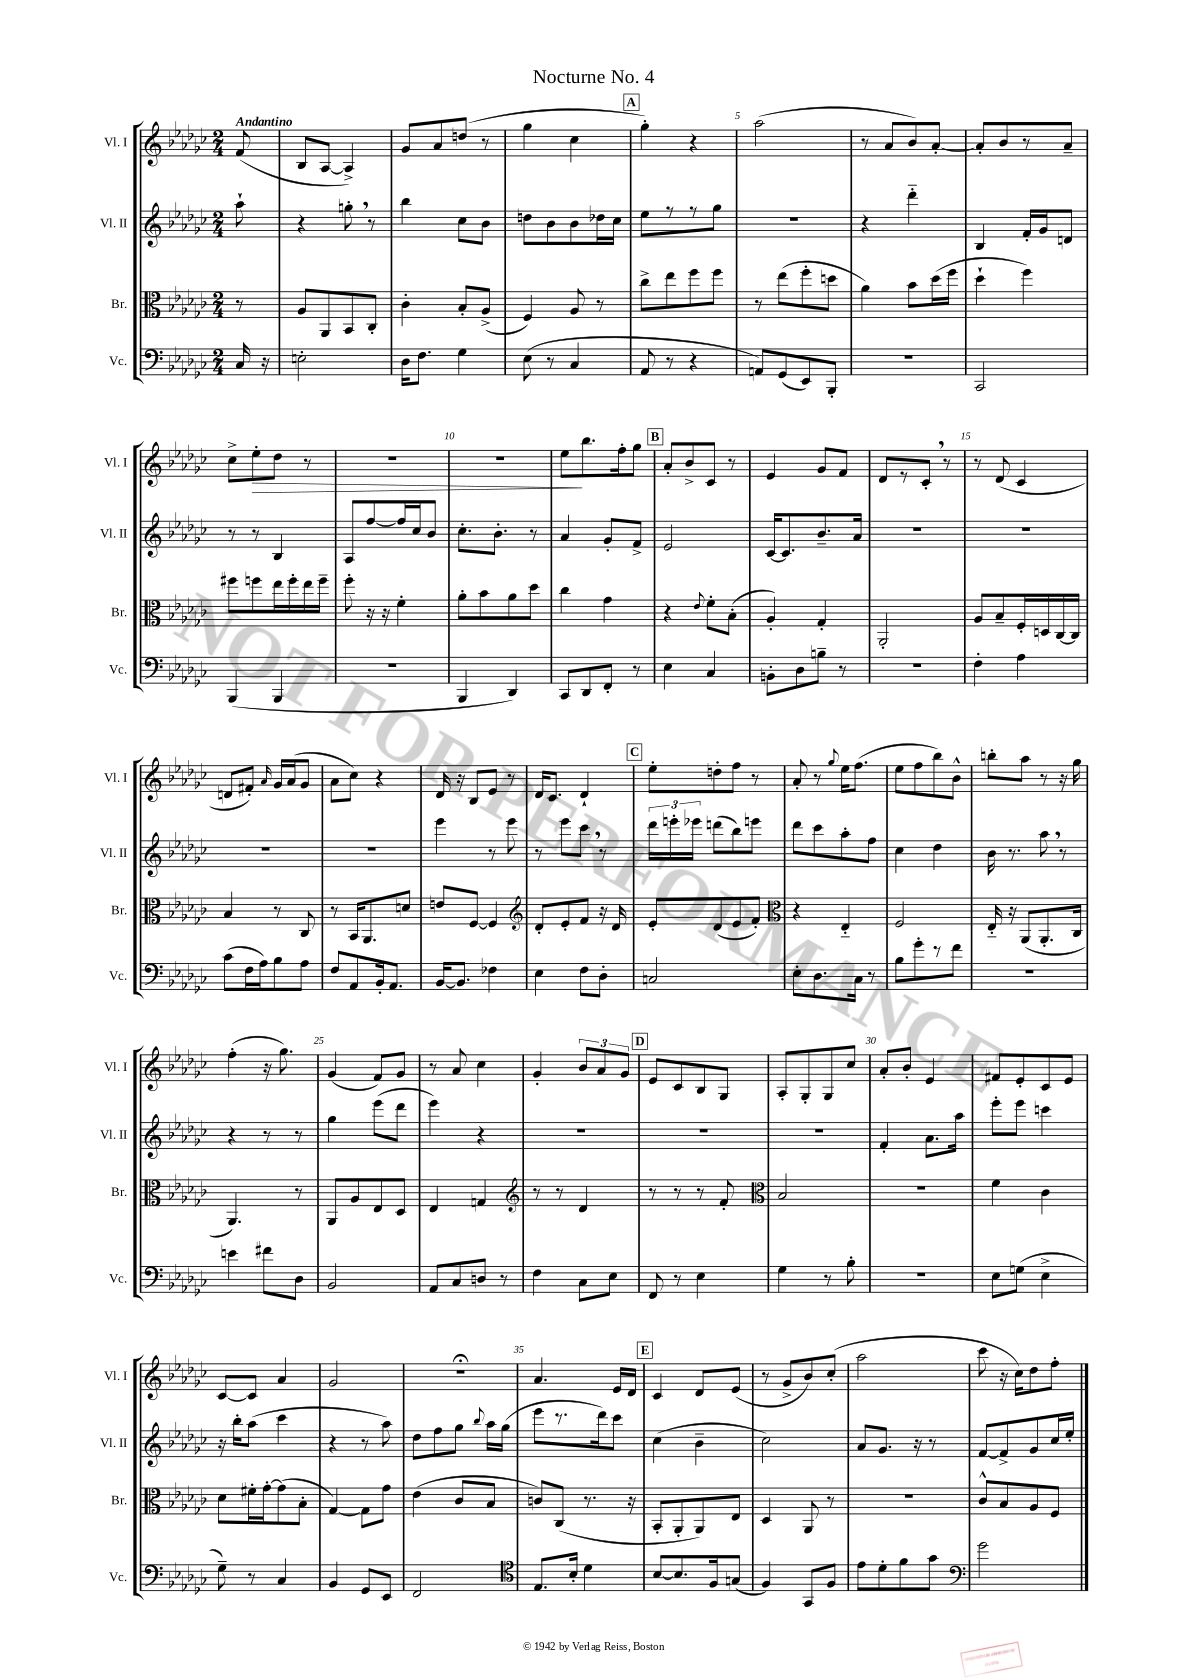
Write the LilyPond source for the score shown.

\header { title = "Nocturne No. 4" }
<<
\new StaffGroup <<
\new Staff = "s0" \with { instrumentName = "Vl. I" shortInstrumentName = "Vl. I" } {
    \clef treble \key ges \major \numericTimeSignature \time 2/4 \partial 8 \tempo "Andantino"
    \autoBeamOff f'8( |
    bes8[ aes8]~ aes4->) |
    ges'8[ aes'8 d''8]( r8 |
    ges''4 ces''4 |
    \mark \markup { \box "A" } ges''4-.) r4 |
    aes''2( |
    r8 aes'8[ bes'8) aes'8]~-. |
    aes'8[-. bes'8 r8 aes'8]-- |
    ces''8[-> ees''8-.\> des''8] r8 |
    r2 |
    r2 |
    ees''8[\! bes''8. f''16-. ges''8] |
    \mark \markup { \box "B" } aes'8[-. bes'8-> ces'8] r8 |
    ees'4 ges'8[ f'8] |
    des'8[ r8 ces'8]-. \breathe r8 |
    r8 des'8( ces'4 |
    d'8[ fis'8]-.) \grace { aes'16 } ges'16[ aes'16( ges'8] |
    aes'8[ ces''8]) r4 |
    des'16 r16 bes8[ ees'8] r8 |
    des'16[ ces'8.] des'4-! |
    \mark \markup { \box "C" } ees''8[-. d''8-. f''8] r8 |
    aes'8-. r8 \appoggiatura { ges''8 } ees''16[ f''8.]( |
    ees''8[ f''8 bes''8) bes'8]-^ |
    b''8[-. aes''8] r8 r16 ges''16 |
    f''4-.( r16 ges''8.) |
    ges'4( f'8[) ges'8] |
    r8 aes'8 ces''4 |
    ges'4-. \tuplet 3/2 { bes'8[ aes'8 ges'8] } |
    \mark \markup { \box "D" } ees'8[ ces'8 bes8 ges8] |
    aes8[-. ges8-. ges8 ces''8] |
    aes'8[-. bes'8]-. ees'4 |
    fis'8[ ees'8-. ces'8 ees'8] |
    ces'8[~ ces'8] aes'4 |
    ges'2 |
    r2\fermata |
    aes'4. ees'16[ des'16] |
    \mark \markup { \box "E" } ces'4 des'8[ ees'8]( |
    r8 ges'8[-> bes'8) ces''8]-.( |
    aes''2 |
    ces'''8 r16 ces''16[) des''8 f''8]-. \bar "|." |
}
\new Staff = "s1" \with { instrumentName = "Vl. II" shortInstrumentName = "Vl. II" } {
    \clef treble \key ges \major \numericTimeSignature \time 2/4 \partial 8
    \autoBeamOff aes''8-! |
    r4 g''8-. \breathe r8 |
    bes''4 ces''8[ bes'8] |
    d''8[ bes'8 bes'8 des''16 ces''16] |
    \mark \markup { \box "A" } ees''8[ r8 r8 ges''8] |
    R2 |
    r4 des'''4-_ |
    bes4 f'16[-. ges'16 d'8] |
    r8 r8 bes4 |
    aes8[ f''8~ f''16 ces''16 bes'8] |
    ces''8.[-. bes'8.]-. r8 |
    aes'4 ges'8[-. f'8]-> |
    \mark \markup { \box "B" } ees'2 |
    ces'16[~ ces'8. bes'8.-- aes'16] |
    R2 |
    R2 |
    R2 |
    R2 |
    ees'''4 r8 ees'''8 |
    r8 ees'''8[ ces'''8] \breathe r8 |
    \mark \markup { \box "C" } \tuplet 3/2 { des'''16[ e'''16-. ees'''16] } d'''8[( bes''8) e'''8] |
    des'''8[ ces'''8 aes''8-. f''8] |
    ces''4 des''4 |
    bes'16 r8. aes''8 \breathe r8 |
    r4 r8 r8 |
    ges''4 ees'''8[( des'''8] |
    ees'''4) r4 |
    R2 |
    \mark \markup { \box "D" } R2 |
    R2 |
    f'4-. aes'8.[ aes''16] |
    ees'''8[-. ees'''8] c'''4 |
    r16 bes''16[-. aes''8]( ces'''4 |
    r4 r8 aes''8) |
    des''8[ f''8 ges''8] \appoggiatura { bes''8 } aes''16[ ges''16]( |
    ees'''8[ r8. des'''16) ces'''8] |
    \mark \markup { \box "E" } ces''4( bes'4-- |
    ces''2) |
    aes'8[ ges'8.] r16 r8 |
    f'8[~ f'8-> ges'8 ces''16 ees''16]-. \bar "|." |
}
\new Staff = "s2" \with { instrumentName = "Br." shortInstrumentName = "Br." } {
    \clef alto \key ges \major \numericTimeSignature \time 2/4 \partial 8
    \autoBeamOff r8 |
    aes8[ aes,8 bes,8 ces8]-. |
    ces'4-. bes8[-. aes8]->( |
    f4) aes8 r8 |
    \mark \markup { \box "A" } ces''8[-> ees''8 f''8 f''8] |
    r8 ees''8[( f''8-. d''8] |
    aes'4) bes'8[ des''16( f''16] |
    des''4-! f''4) |
    fis''8[ f''8 ees''16 f''16-. ees''16 f''16]-- |
    f''8-. r16 r16 f'4-. |
    aes'8[-. bes'8 aes'8 des''8] |
    ces''4 ges'4 |
    \mark \markup { \box "B" } r4 \appoggiatura { ees'8 } f'8[-. bes8]-.( |
    aes4-.) ges4-. |
    aes,2-. |
    aes8[ bes8-- f16-. d16 ces16~ ces16] |
    bes4 r8 ces8 |
    r8 bes,16[ aes,8. d'8] |
    e'8[ f8]~ f4 |
    \clef treble des'8[-. ees'8-. f'8] r16 des'16 |
    \mark \markup { \box "C" } ees'8[-. des'8( ees'8 f'8]-.) |
    \clef alto r4 ees4-_ |
    f2 |
    ees16-_ r16 aes,8[( aes,8.-. ces16] |
    aes,4.) r8 |
    aes,8[ aes8 ees8 des8] |
    ees4 g4 |
    \clef treble r8 r8 des'4 |
    \mark \markup { \box "D" } r8 r8 r8 f'8-. |
    \clef alto bes2 |
    R2 |
    f'4 ces'4 |
    des'8[ fis'16-. ges'16~-. ges'8( bes8]-. |
    ges4~) ges8[ ges'8] |
    ees'4( ces'8[ bes8] |
    c'8[) ces8]( r8. r16 |
    \mark \markup { \box "E" } bes,8[-. aes,8-. aes,8) ees8] |
    des4 aes,8 r8 |
    r2 |
    ces'8[-^ bes8 aes8 f8] \bar "|." |
}
\new Staff = "s3" \with { instrumentName = "Vc." shortInstrumentName = "Vc." } {
    \clef bass \key ges \major \numericTimeSignature \time 2/4 \partial 8
    \autoBeamOff ces16 r16 |
    e2-. |
    des16[ f8.] ges4 |
    ees8( r8 ces4 |
    \mark \markup { \box "A" } aes,8 r8 r4 |
    a,8[) ges,8( ees,8) bes,,8]-. |
    r2 |
    ces,2 |
    bes,,4( bes,,4 |
    R2 |
    bes,,4 des,4) |
    ces,8[ des,8 f,8]-. r8 |
    \mark \markup { \box "B" } ees4 ces4 |
    b,8[-. des8 b8]-- r8 |
    r2 |
    f4-. aes4 |
    ces'8[( f16 aes16) bes8 aes8] |
    f8[ aes,8 bes,16-. aes,8.] |
    bes,16[~ bes,8.] fes4 |
    ees4 f8[ des8]-. |
    \mark \markup { \box "C" } c2 |
    ees8[-. des8. ces16] r8 |
    bes8[ ges'8-. r8 f'8] |
    r2 |
    e'4 fis'8[ des8] |
    bes,2 |
    aes,8[ ces8 d8] r8 |
    f4 ces8[ ees8] |
    \mark \markup { \box "D" } f,8 r8 ees4 |
    ges4 r8 bes8-. |
    R2 |
    ees8[ g8]( ees4-> |
    ges8--) r8 ces4 |
    bes,4 ges,8[ ees,8] |
    f,2 |
    \clef tenor ees8.[ bes16]-. des'4 |
    \mark \markup { \box "E" } bes8[~ bes8. f16 g8]( |
    f4) ges,8[ f8] |
    ees'8[ des'8-. f'8 ges'8] |
    \clef bass ges'2 \bar "|." |
}
>>
>>
\layout { \context { \Score \override BarNumber.break-visibility = ##(#f #t #t) barNumberVisibility = #(every-nth-bar-number-visible 5) } }
